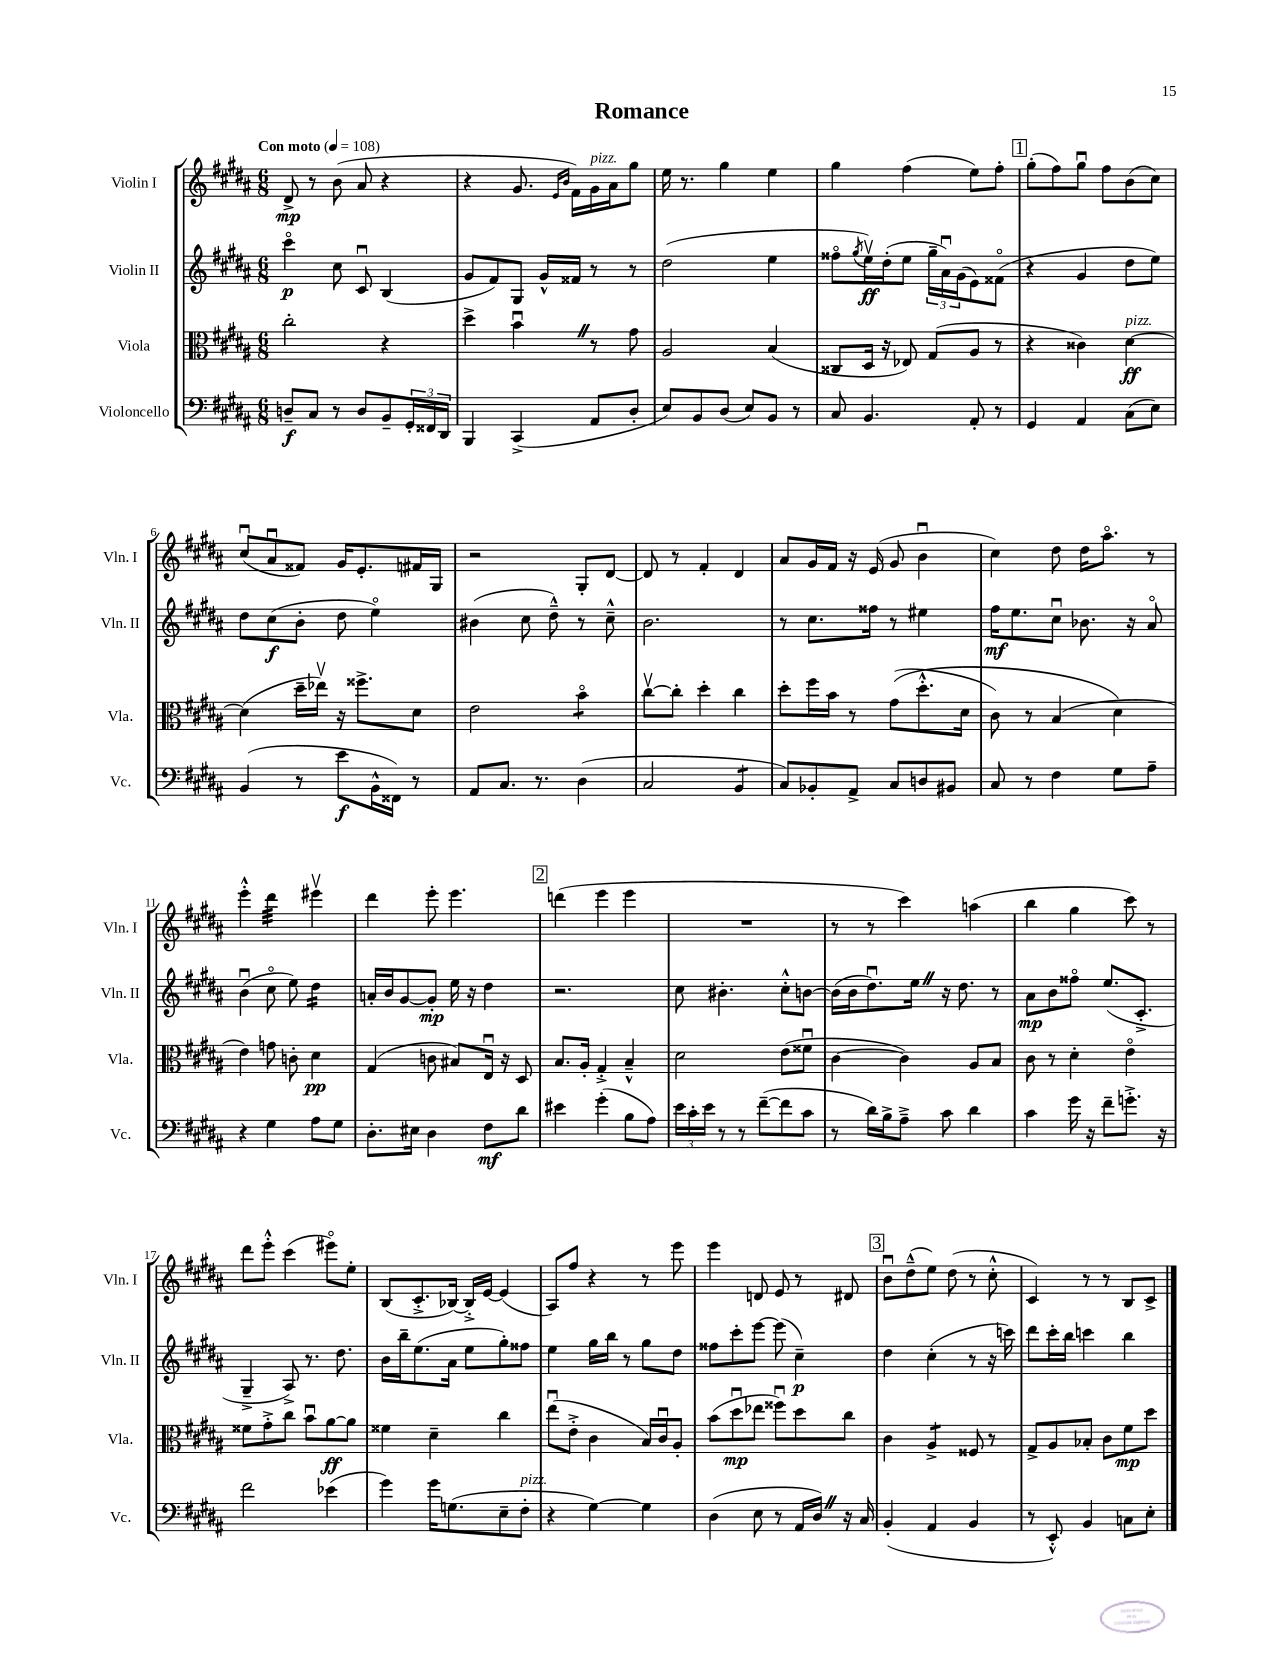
\header { title = "Romance" }
<<
\new StaffGroup <<
\new Staff = "s0" \with { instrumentName = "Violin I" shortInstrumentName = "Vln. I" } {
    \clef treble \key b \major \numericTimeSignature \time 6/8 \tempo "Con moto" 4 = 108
    dis'8->\mp r8 b'8( ais'8 r4 |
    r4 gis'8. \grace { e'16 b'16 } fis'16) gis'16^\markup { \italic "pizz." } ais'16 gis''8 |
    e''16 r8. gis''4 e''4 |
    gis''4 fis''4( e''8) fis''8-. |
    \mark \markup { \box "1" } gis''8-.( fis''8) gis''8\downbow fis''8 b'8( cis''8) |
    cis''8\downbow( ais'8\downbow fisis'8) gis'16 e'8.-. fis'16 gis16 |
    r2 gis8-. dis'8~ |
    dis'8 r8 fis'4-. dis'4 |
    ais'8 gis'16 fis'16 r16 e'16( gis'8 b'4\downbow |
    cis''4) dis''8 dis''16 ais''8.\flageolet r8 |
    e'''4-.-^ dis'''4:32 eis'''4\upbow |
    dis'''4 e'''8-. e'''4. |
    \mark \markup { \box "2" } d'''4( e'''4 e'''4 |
    R2. |
    r8 r8 cis'''4) a''4( |
    b''4 gis''4 cis'''8) r8 |
    dis'''8 e'''8-.-^ cis'''4( eis'''8\flageolet) e''8-. |
    b8( cis'8.-.-> bes16~) bes16-.-> e'16~ e'4( |
    ais8) fis''8 r4 r8 e'''8 |
    e'''4 d'8 e'8 r8 dis'8 |
    \mark \markup { \box "3" } b'8\downbow dis''8---^( e''8) dis''8( r8 cis''8-.-^ |
    cis'4) r8 r8 b8 cis'8-> \bar "|." |
}
\new Staff = "s1" \with { instrumentName = "Violin II" shortInstrumentName = "Vln. II" } {
    \clef treble \key b \major \numericTimeSignature \time 6/8
    cis'''4\flageolet\p cis''8 cis'8\downbow b4( |
    gis'8 fis'8) gis8 gis'16-^ fisis'16 r8 r8 |
    dis''2( e''4 |
    fisis''8\flageolet \acciaccatura { gis''8 } e''16\upbow\ff) dis''16-.( e''8 \tuplet 3/2 { gis''16-- ais'16\downbow) gis'16( } e'8) fisis'8\flageolet( |
    \mark \markup { \box "1" } r4 gis'4 dis''8 e''8) |
    dis''8 cis''8\f( b'8-. dis''8 e''4\flageolet) |
    bis'4( cis''8 dis''8---^) r8 cis''8---^ |
    b'2. |
    r8 cis''8. fisis''16 r8 eis''4 |
    fis''16\mf e''8. cis''8\downbow bes'8. r16 ais'8\flageolet |
    b'4\downbow( cis''8\flageolet e''8) dis''4:16 |
    a'16-. b'16 gis'8~ gis'8-.\mp e''16 r16 dis''4 |
    \mark \markup { \box "2" } r2. |
    cis''8 bis'4.-. cis''8-.-^ b'8~ |
    b'16( b'16 dis''8.\downbow) e''16 \once \override BreathingSign.text = \markup { \musicglyph "scripts.caesura.straight" } \breathe r16 dis''8. r8 |
    ais'8\mp b'8 fisis''8\flageolet e''8.( cis'8.-.-> |
    gis4---> ais8->) r8. dis''8. |
    b'16 b''16-- e''8.( ais'16 e''8 gis''8-.) fisis''8 |
    e''4 gis''16 b''16 r8 gis''8 dis''8 |
    fisis''8 cis'''8-. e'''8~ e'''8( cis''4--\p) |
    \mark \markup { \box "3" } dis''4 cis''4-.( r8 r16 c'''16) |
    dis'''8 cis'''16-. b''16 c'''4 b''4 \bar "|." |
}
\new Staff = "s2" \with { instrumentName = "Viola" shortInstrumentName = "Vla." } {
    \clef alto \key b \major \numericTimeSignature \time 6/8
    cis''2-. r4 |
    dis''4-> b'4\downbow \once \override BreathingSign.text = \markup { \musicglyph "scripts.caesura.straight" } \breathe r8 gis'8 |
    ais2 b4( |
    cisis8 dis16 r16 ees8) gis8( ais8 r8 |
    \mark \markup { \box "1" } r4 cisis'4) dis'4~\ff^\markup { \italic "pizz." } |
    dis'4( dis''16-- ees''16\upbow) r16 fisis''8.-> dis'8 |
    e'2 b'4:8\flageolet |
    cis''8~\upbow cis''8-. dis''4-. cis''4 |
    dis''8-. fis''16 b'16 r8 gis'8(\( dis''8.-.-^ dis'16 |
    cis'8) r8 b4( dis'4\) |
    e'4) g'8 c'8-. dis'4\pp |
    gis4( c'8 bis8) e16\downbow r16 dis8 |
    \mark \markup { \box "2" } b8. ais16-. gis4-.-> b4---^ |
    dis'2 e'8( fisis'8\downbow |
    cis'4~ cis'4) ais8 b8 |
    cis'8 r8 dis'4-. e'4\flageolet |
    fisis'8 gis'8-.-> cis''8 b'8\downbow ais'8~\ff ais'8 |
    fisis'4 dis'4-- cis''4 |
    e''8\downbow( e'8-.-> cis'4 b16) cis'16\downbow ais8-. |
    b'8( dis''8\downbow\mp ees''8 fisis''8\downbow) dis''8 cis''8 |
    \mark \markup { \box "3" } cis'4 ais4:8-> fisis8 r8 |
    gis8-> ais8 bes8-. cis'8 fis'8\mp dis''8 \bar "|." |
}
\new Staff = "s3" \with { instrumentName = "Violoncello" shortInstrumentName = "Vc." } {
    \clef bass \key b \major \numericTimeSignature \time 6/8
    d8--\f cis8 r8 d8 b,8-- \tuplet 3/2 { gis,16-. fisis,16 dis,16 } |
    b,,4 cis,4->( ais,8 dis8-. |
    e8) b,8 dis8( e8) b,8 r8 |
    cis8 b,4. ais,8-. r8 |
    \mark \markup { \box "1" } gis,4 ais,4 cis8( e8) |
    b,4( r8 e'8\f b,16-^ fisis,16) r8 |
    ais,8 cis8. r8. dis4( |
    cis2 b,4:8 |
    cis8) bes,8-. ais,8-> cis8 d8 bis,8 |
    cis8 r8 fis4 gis8 ais8-- |
    r4 gis4 ais8 gis8 |
    dis8.-. eis16 dis4 fis8\mf dis'8 |
    \mark \markup { \box "2" } eis'4 gis'4-.( b8 ais8) |
    \tuplet 3/2 { e'16 cis'16-. e'16 } r8 r8 fis'8~--( fis'8 cis'8 |
    r8 dis'16) b16-> ais8---> cis'8 dis'4 |
    cis'4 gis'16 r16 fis'8-- g'8.-.-> r16 |
    fis'2 ees'4( |
    gis'4) gis'16 g8.( e8-- fis8-.^\markup { \italic "pizz." } |
    r4 gis4~) gis4 |
    dis4( e8 r8 ais,16 dis16) \once \override BreathingSign.text = \markup { \musicglyph "scripts.caesura.straight" } \breathe r16 cis16 |
    \mark \markup { \box "3" } b,4-.( ais,4 b,4 |
    r8 e,8-.-^) b,4 c8 e8-. \bar "|." |
}
>>
>>
